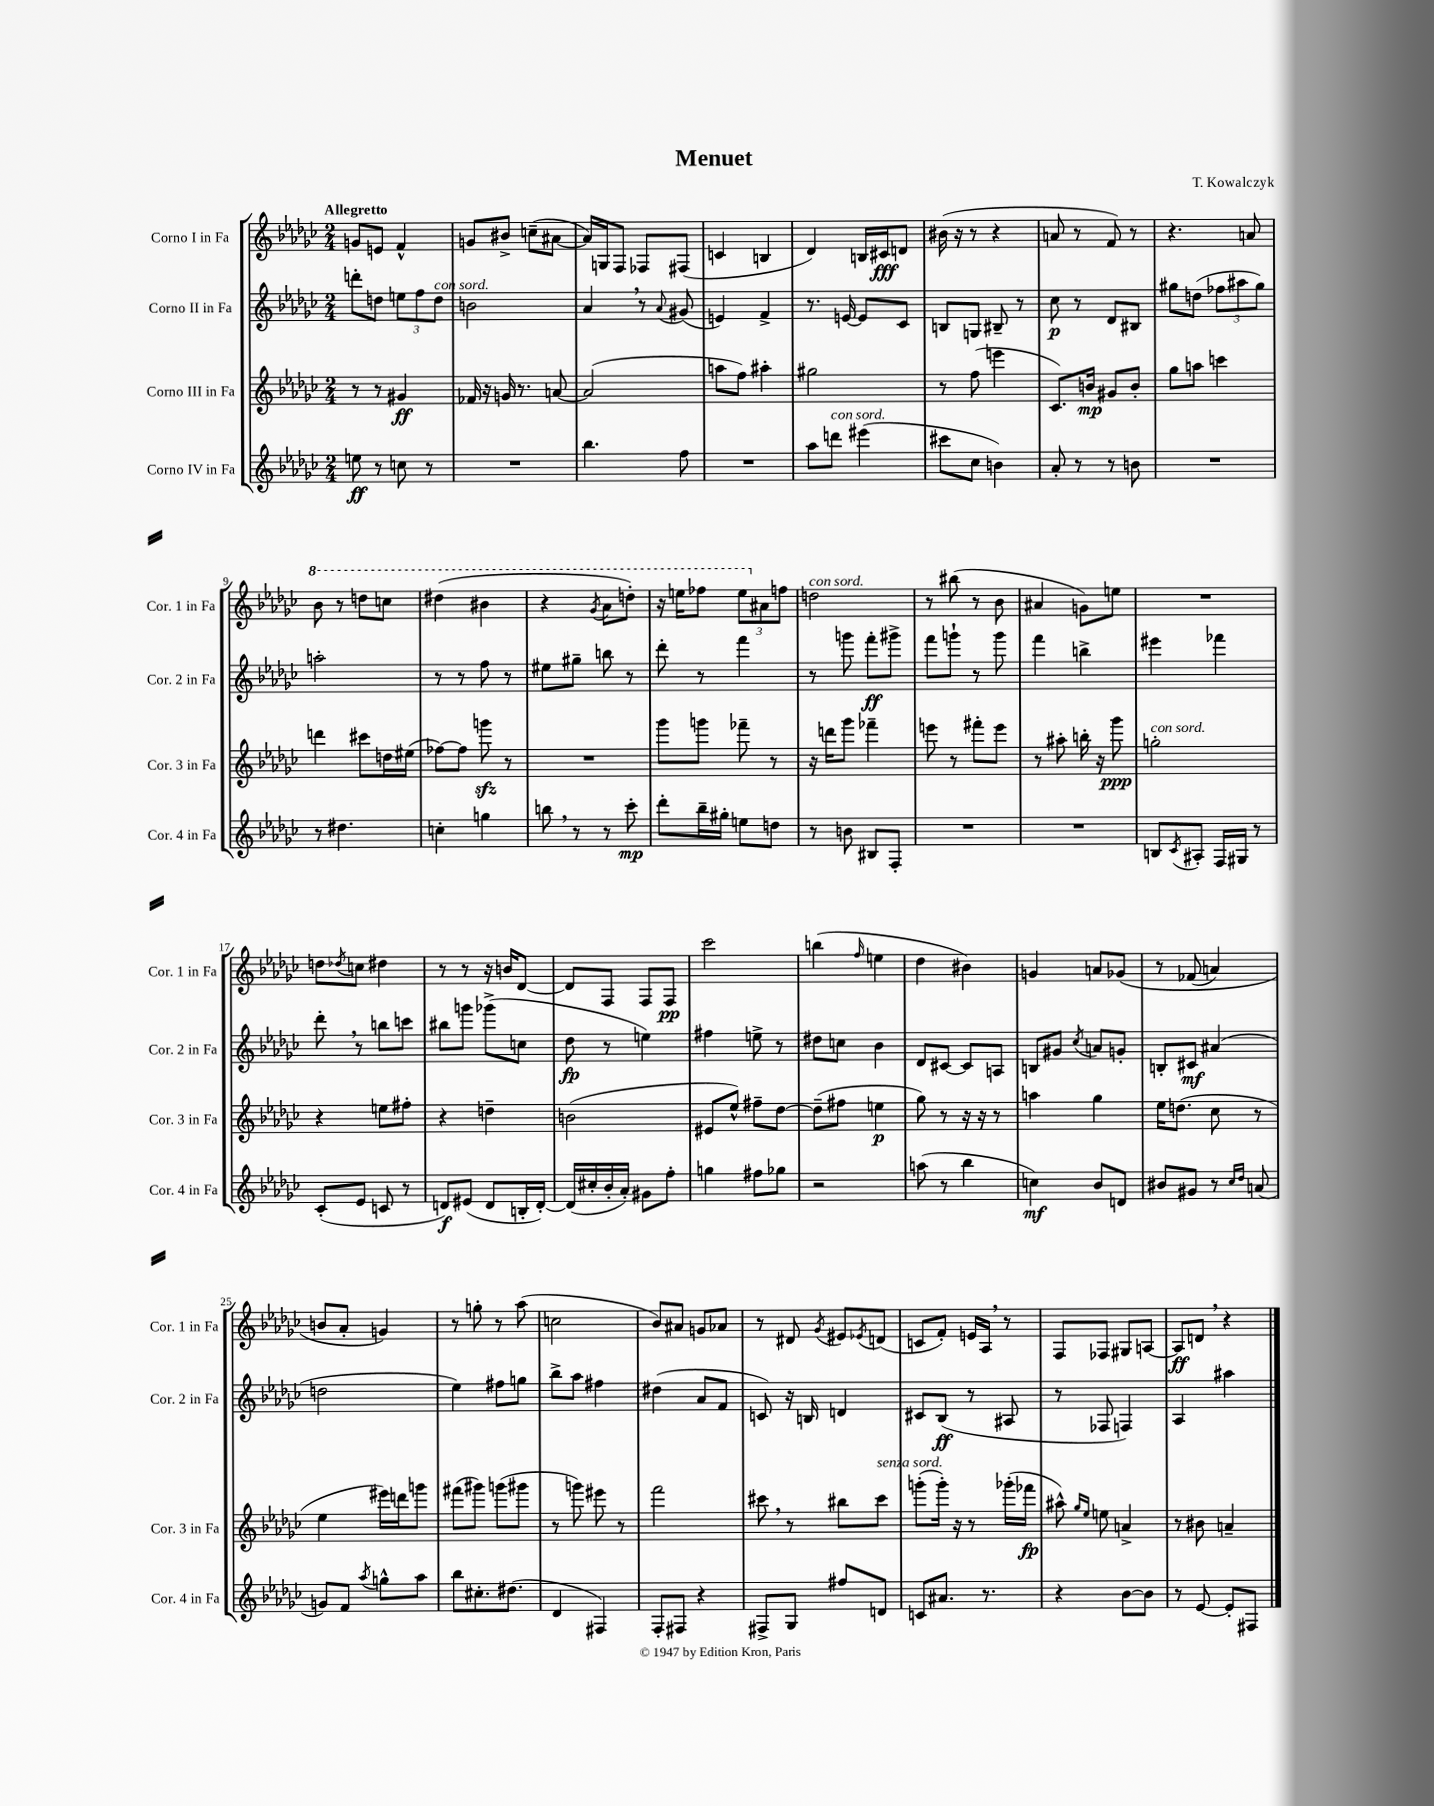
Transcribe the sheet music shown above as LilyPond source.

\header { title = "Menuet" composer = "T. Kowalczyk" }
<<
\new StaffGroup <<
\new Staff = "s0" \with { instrumentName = "Corno I in Fa" shortInstrumentName = "Cor. 1 in Fa" } {
    \clef treble \key ges \major \numericTimeSignature \time 2/4 \tempo "Allegretto"
    g'8 e'8 f'4-^ |
    g'8 bis'8-> c''8--( ais'8~ |
    ais'16) g16 f8 fes8 fis8( |
    c'4 b4 |
    des'4) b16 cis'16\fff d'8 |
    bis'16( r16 r8 r4 |
    a'8 r8 f'8) r8 |
    r4. a'8 |
    \ottava #1 bes''8 r8 d'''8 c'''8 |
    dis'''4( bis''4 |
    r4 \acciaccatura { ges''8 } aes''8 d'''8-.) |
    r16 e'''16 fes'''8 \tuplet 3/2 { e'''8 \ottava #0 ais'8 f''!8 } |
    d''2^\markup { \italic "con sord." } |
    r8 bis''8( r8 bes'8 |
    ais'4 g'8) e''8 |
    R2 |
    d''8 \acciaccatura { des''8 } c''8 dis''4 |
    r8 r8 r16 b'16 des'8~ |
    des'8 f8 f8 f8\pp |
    ces'''2 |
    b''4( \grace { f''16 } e''4 |
    des''4 bis'4) |
    g'4 a'8 ges'8\( |
    r8 fes'8( a'4) |
    b'8 aes'8-. g'4\) |
    r8 g''8-. r8 aes''8( |
    c''2 |
    bes'8) ais'8 g'8 aes'8 |
    r8 dis'8 \acciaccatura { ges'8 } eis'8 \acciaccatura { ees'8 } d'8( |
    c'8 f'8-.) e'16 aes16 \breathe r8 |
    f8 fes8 gis8 a8~ |
    a8\ff d'8 \breathe r4 \bar "|." |
}
\new Staff = "s1" \with { instrumentName = "Corno II in Fa" shortInstrumentName = "Cor. 2 in Fa" } {
    \clef treble \key ges \major \numericTimeSignature \time 2/4
    d'''8-. d''8 \tuplet 3/2 { e''8 f''8 d''8^\markup { \italic "con sord." } } |
    b'2 |
    aes'4 \breathe r8 \appoggiatura { aes'8 } gis'8( |
    e'4) f'4-> |
    r8. e'16~ e'8 ces'8 |
    b8 g8 bis8-- r8 |
    ces''8\p r8 des'8 bis8 |
    gis''8 d''8( \tuplet 3/2 { fes''8 ais''8 gis''8) } |
    a''2-. |
    r8 r8 f''8 r8 |
    eis''8 gis''8-- b''8 r8 |
    des'''8-. r8 f'''4 |
    r8 g'''8 f'''8-.\ff gis'''8-> |
    f'''8 g'''8-! r8 g'''8 |
    f'''4 b''4-> |
    eis'''4 fes'''4 |
    des'''8-. \breathe r8 b''8 c'''8 |
    bis''8 g'''8 ges'''8->( c''8 |
    des''8\fp r8 e''4) |
    fis''4 e''8-> r8 |
    dis''8 c''8 bes'4 |
    des'8 cis'8~ cis'8 a8 |
    b8 gis'8 \acciaccatura { ces''8 } a'8 g'8-. |
    b8-. cis'8\mf ais'4( |
    d''2 |
    ees''4) fis''8 g''8 |
    bes''8-> aes''8 fis''4 |
    dis''4( aes'8 f'8 |
    c'8) r16 b16 d'4 |
    cis'8 bes8\ff( r8 ais8 |
    r8 fes8 f4) |
    aes4 ais''4 \bar "|." |
}
\new Staff = "s2" \with { instrumentName = "Corno III in Fa" shortInstrumentName = "Cor. 3 in Fa" } {
    \clef treble \key ges \major \numericTimeSignature \time 2/4
    r8 r8 gis'4\ff |
    fes'16 r16 g'16 r8. a'8~ |
    a'2( |
    a''8 f''8) ais''4-. |
    gis''2 |
    r8 f''8( e'''4 |
    ces'8.) b'16\mp gis'8 b'8-. |
    ges''8 a''8 c'''4 |
    d'''4 cis'''8 d''16 eis''16( |
    fes''8~) fes''8 g'''8\sfz r8 |
    R2 |
    ges'''8 g'''8 fes'''8-- r8 |
    r16 d'''16 ges'''8 fes'''4-- |
    e'''8 r8 fis'''8-. e'''8 |
    r8 ais''8-. b''16-. r16 ges'''8\ppp |
    g''2-.^\markup { \italic "con sord." } |
    r4 e''8 fis''8-. |
    r4 d''4-- |
    b'2( |
    eis'8 ees''8-^) fis''8-- des''8~ |
    des''8--( fis''8 e''4\p |
    ges''8) r8 r16 r16 r8 |
    a''4 ges''4 |
    ees''16 d''8.( ces''8 r8 |
    ees''4 eis'''16) d'''16 g'''8 |
    fis'''8( gis'''8) g'''8( gis'''8 |
    r8 g'''8) eis'''8 r8 |
    f'''2 |
    cis'''8 \breathe r8 bis''8 cis'''8^\markup { \italic "senza sord." } |
    g'''8-.( g'''16-.) r16 r8 ges'''16-.( fes'''16\fp |
    ais''8-^) \grace { ges''16 ees''16 } e''8 a'4-> |
    r8 bis'8 a'4-- \bar "|." |
}
\new Staff = "s3" \with { instrumentName = "Corno IV in Fa" shortInstrumentName = "Cor. 4 in Fa" } {
    \clef treble \key ges \major \numericTimeSignature \time 2/4
    e''8\ff r8 c''8 r8 |
    R2 |
    bes''4. f''8 |
    R2 |
    aes''8 d'''8^\markup { \italic "con sord." } eis'''4( |
    cis'''8 ces''8 b'4) |
    aes'8-. r8 r8 b'8 |
    R2 |
    r8 dis''4. |
    c''4-. g''4 |
    b''8 \breathe r8 r8 ces'''8-.\mp |
    des'''8-. bes''16-- gis''16-. e''8 d''8 |
    r8 b'8 bis8 f8-. |
    R2 |
    R2 |
    b8 \acciaccatura { ces'8 } ais8-. f16 gis16 r8 |
    ces'8-.( ees'8 c'8 r8 |
    d'8\f) eis'8( d'8 b16-. d'16~-.) |
    d'16( cis''16-. bes'16-. aes'16-.) gis'8 f''8-. |
    g''4 fis''8 ges''8 |
    r2 |
    a''8( r8 bes''4 |
    c''4\mf) bes'8 d'8 |
    bis'8 gis'8 r8 \grace { ces''16 des''16 } a'8( |
    g'8) f'8 \acciaccatura { aes''8 } g''8-^ aes''8 |
    bes''8 cis''8.-. dis''8.( |
    des'4 fis4) |
    f8-. fis8 r4 |
    fis8-> ges8 fis''8 d'8 |
    c'8 ais'8. r8. |
    r4 bes'8~ bes'8 |
    r8 ees'8~ ees'8-. fis8 \bar "|." |
}
>>
>>
